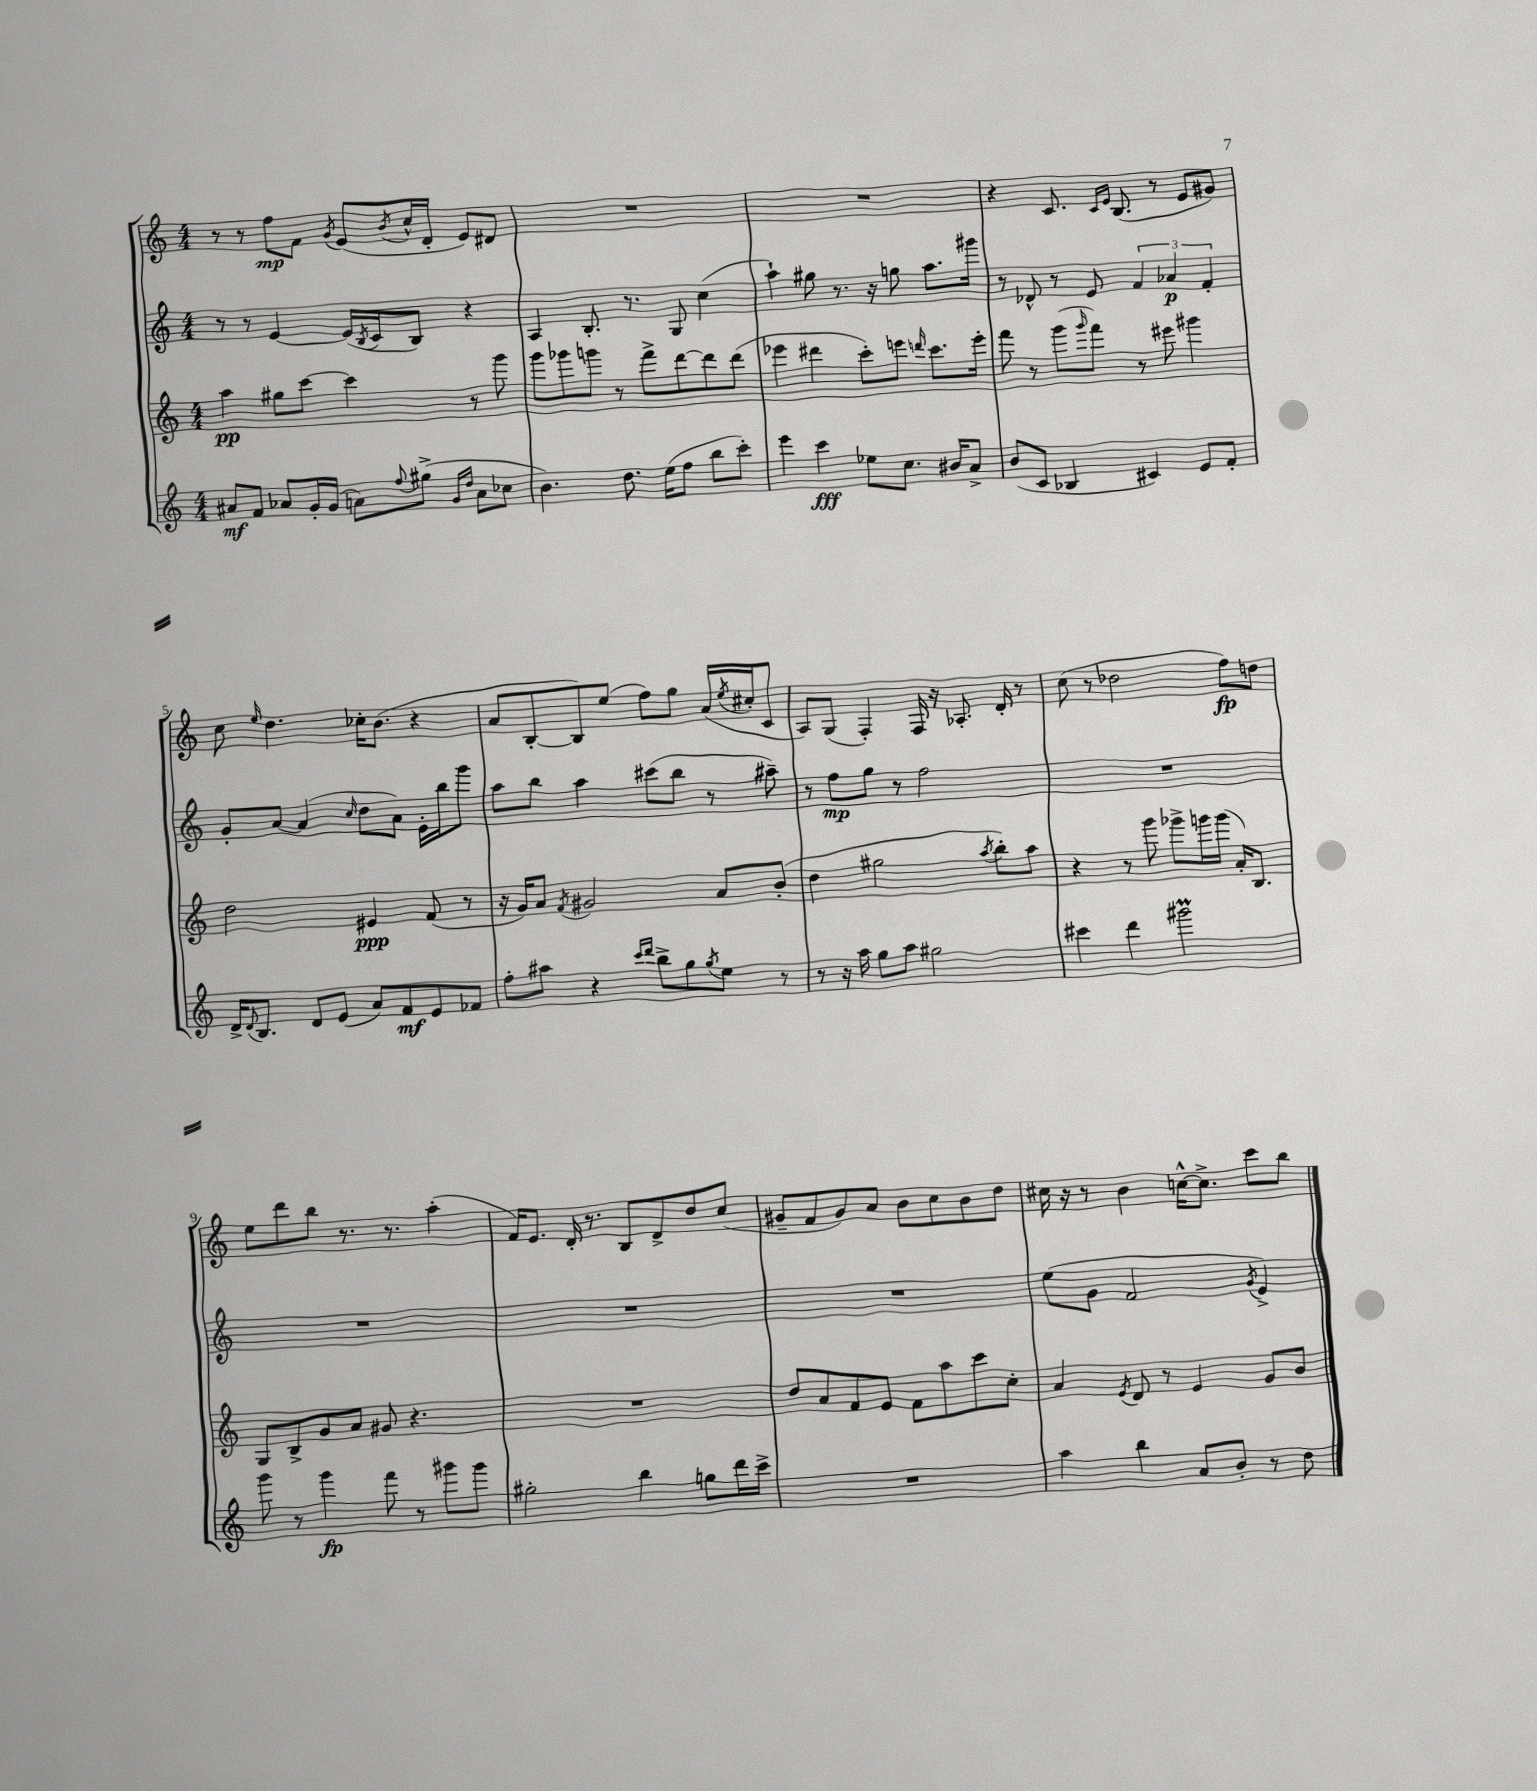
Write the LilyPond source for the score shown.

<<
\new StaffGroup <<
\new Staff = "s0" {
    \clef treble \key c \major \numericTimeSignature \time 4/4
    r8 r8 f''8\mp f'8 \acciaccatura { g'8 } e'8( \acciaccatura { b'8 } c''16-^ d'16-. e'8) dis'8 |
    R1 |
    R1 |
    r4 c'8. \grace { c'16 e'16 } b8.( r8 e'8 gis'8) |
    c''8 \grace { e''16 } d''4. ces''16-. b'8.( r4 |
    a'8 b8~-. b8) e''8( f''8) g''8 a'16( \acciaccatura { e''8 } cis''16-. c'8 |
    a8) g8( f4-.) f16 r16 aes8.-. d'16-. r8 |
    c''8( r8 des''2 f''8\fp) d''8 |
    e''8 d'''8 b''8 r8. r8. a''4-.( |
    f'16) e'8. d'16-. r8. b8 d'8-> d''8 c''8( |
    gis'8-- f'8 gis'8) a'8 b'8 c''8 b'8 d''8 |
    cis''16 r16 r8 b'4 c''16~-^ c''8.-> c'''8 b''8 \bar "|." |
}
\new Staff = "s1" {
    \clef treble \key c \major \numericTimeSignature \time 4/4
    r8 r8 e'4~ e'16( \acciaccatura { b8 } c'16 b8) r4 |
    a4 b8.-. r8. g8 c''4( |
    a''4-!) gis''8 r8. r16 g''8 a''8. gis'''16 |
    r8 des'8-^ r8 e'8 \tuplet 3/2 { f'4 aes'4\p f'4-. } |
    g'8-. a'8~ a'4( \grace { c''16 } d''8 a'8) e'16-. b''16 g'''8 |
    a''8 b''8 a''4 cis'''8( b''8 r8 ais''8--) |
    r8 f''8\mp g''8 r8 f''2 |
    R1 |
    R1 |
    R1 |
    R1 |
    e''8( g'8 f'2 \acciaccatura { g'8 } e'4->) \bar "|." |
}
\new Staff = "s2" {
    \clef treble \key c \major \numericTimeSignature \time 4/4
    a''4\pp gis''8 c'''8~ c'''4 r8 g'''8 |
    g'''8 ges'''8 g'''8 r8 f'''8-> d'''8~ d'''8 d'''8( |
    ees'''4 dis'''4 c'''8-.) e'''8 \grace { d'''16 } c'''8. e'''16-. |
    f'''8 r8 g'''8( \grace { g'''16 } f'''8) r8 eis'''8 gis'''4 |
    d''2 eis'4\ppp f'8( r8 |
    r16 g'16) a'8 \acciaccatura { f'8 } gis'2 a'8 b'8-.( |
    d''4 gis''2 \acciaccatura { a''8 } b''8-.) a''8 |
    r4 r8 g'''8 ges'''8-> g'''16 g'''16( a'16-.) b8. |
    g8 b8-> g'8 a'8 gis'8 r4. |
    R1 |
    d''8 a'8 f'8 e'8 f'8 a''8 c'''8 c''8-. |
    a'4 \acciaccatura { e'8 } d'8 r8 e'4 g'8 b'8 \bar "|." |
}
\new Staff = "s3" {
    \clef treble \key c \major \numericTimeSignature \time 4/4
    ais'8\mf f'8 aes'8 g'16-. g'16( a'8) \appoggiatura { f''8 } gis''8->( \grace { g'16 d''16 } a'8 ces''8 |
    b'4.) d''8. e''16( f''8 b''8 c'''8-.) |
    e'''4 c'''4\fff ees''8 c''8. bis'16 a'8-> |
    b'8( c'8 bes4 cis'4) e'8 f'8-. |
    d'16-> \appoggiatura { d'8 } b8. d'8 e'8( a'8) f'8\mf e'8 fes'8 |
    f''8-. ais''8 r4 \grace { c'''16 d'''16 } b''8-> g''8 \acciaccatura { g''8 } e''8 r8 |
    r8 r16 a''16 g''8 a''8 gis''2 |
    cis'''4 d'''4 gis'''2\prall |
    g'''8 r8 g'''4\fp f'''8 r8 gis'''8 gis'''8 |
    gis''2-. b''4 g''8 d'''16 c'''16-> |
    R1 |
    a''4 b''4 a'8 b'8-. r8 d''8 \bar "|." |
}
>>
>>
